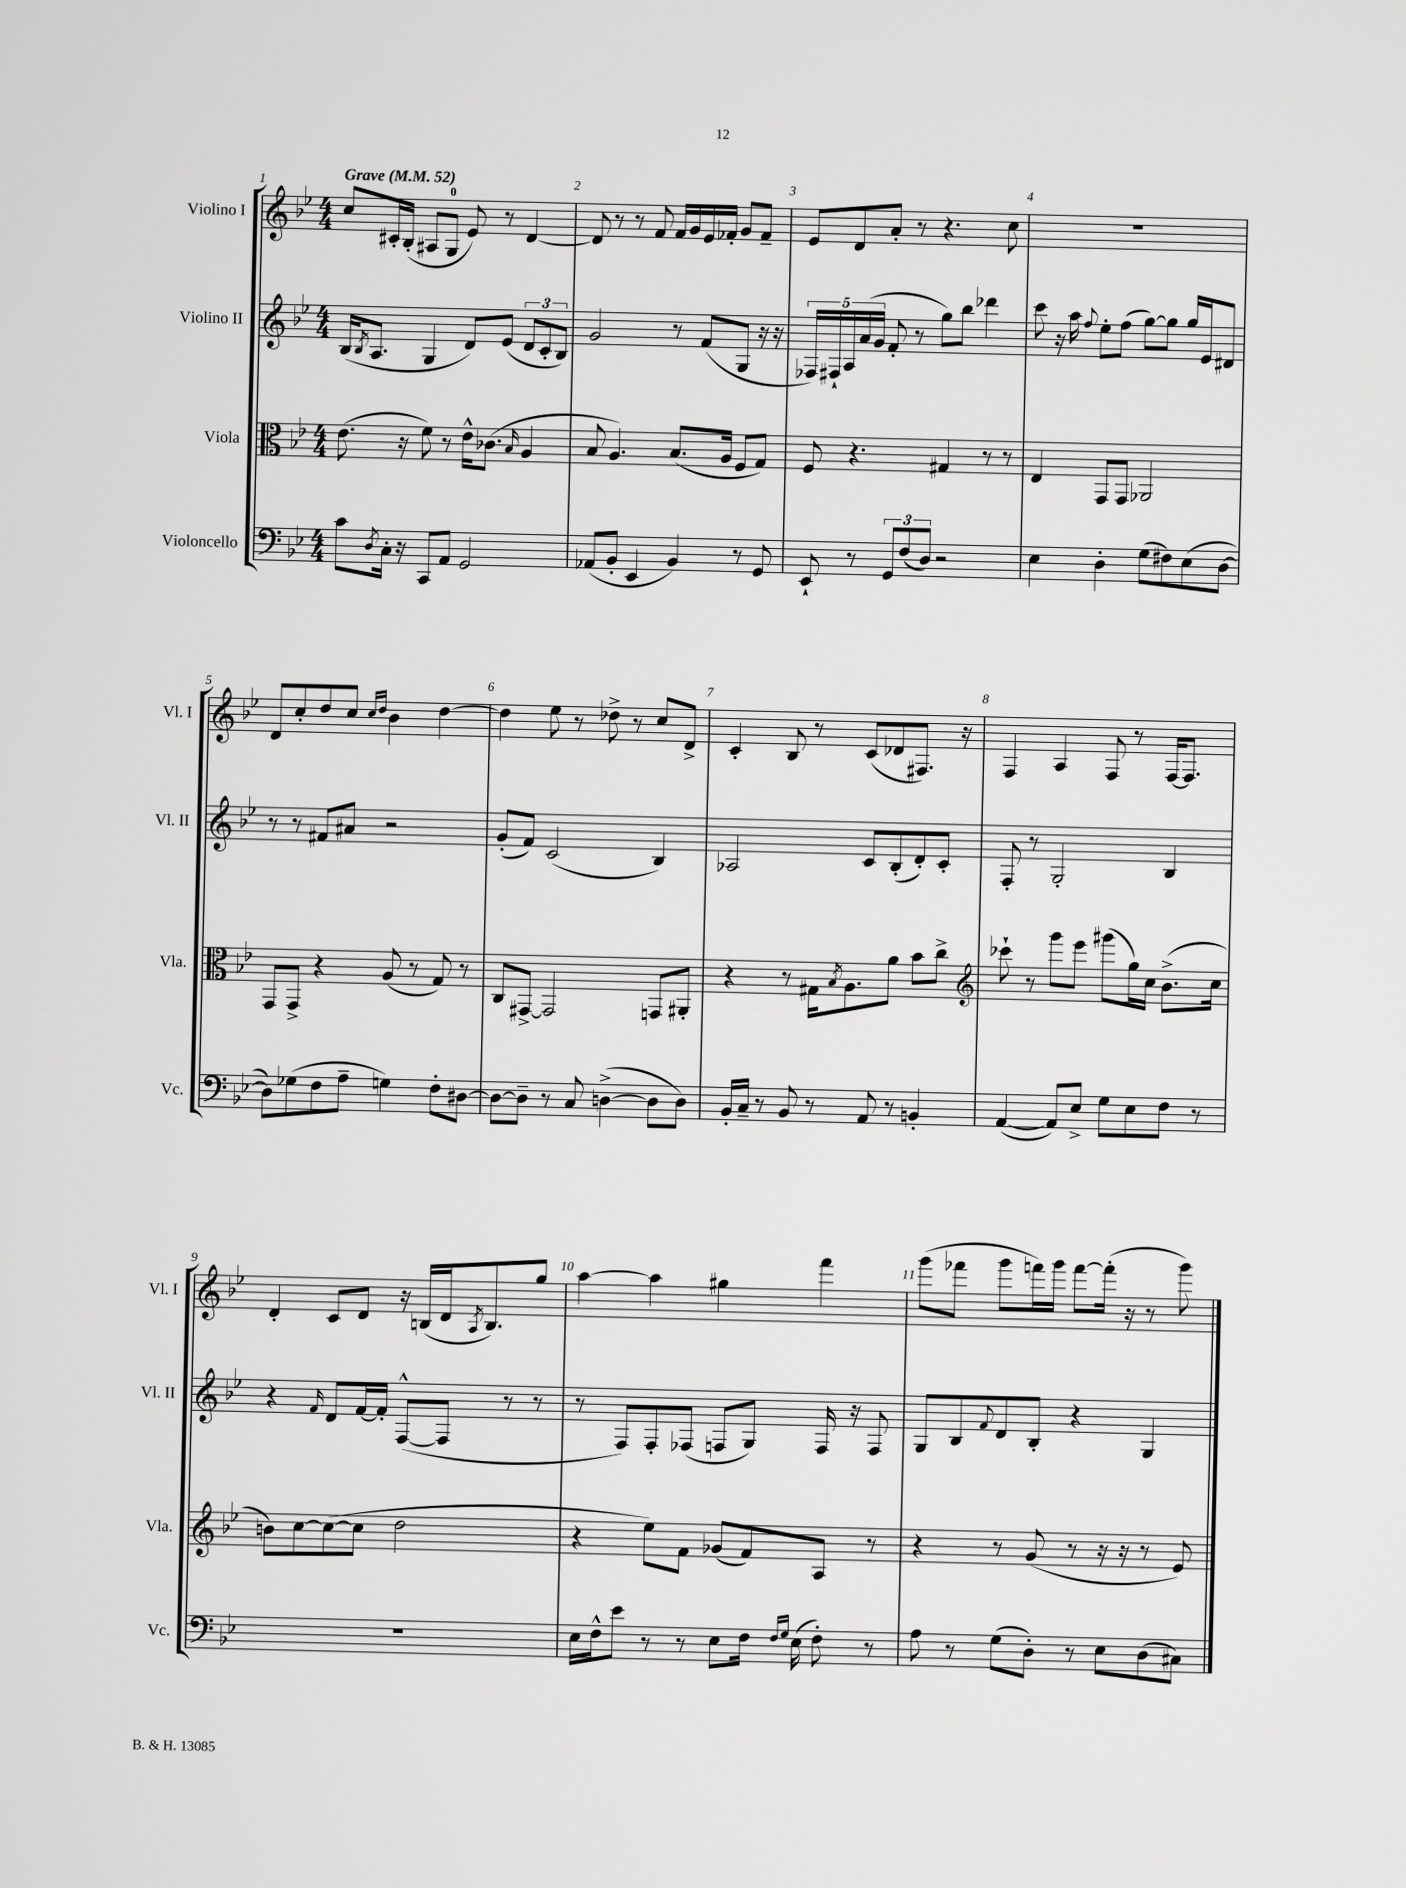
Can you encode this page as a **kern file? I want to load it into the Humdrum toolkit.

**kern	**kern	**kern	**kern
*staff4	*staff3	*staff2	*staff1
*clefF4	*clefC3	*clefG2	*clefG2
*k[b-e-]	*k[b-e-]	*k[b-e-]	*k[b-e-]
*M4/4	*M4/4	*M4/4	*M4/4
*MM52	*MM52	*MM52	*MM52
8c\L	(8.e-\	(16B-/LK	8cc/L
.	.	8qB-/	.
.	.	8.A/J	.
8qD/	.	.	.
16C'\Jk	.	.	16c#'/L
16r	16r	.	(16B-'/JJ
8CC/L	8f\)	4G/	8A#/L
8AA/J	8r	.	8G/J
2GG/	16e-^^\LK	8d/L)	8e-/)
.	(8.c-\J	.	.
.	.	(8e-/J	8r
.	16qqB-/	.	.
.	4A/	12d/L	[4d/
.	.	12c'/	.
.	.	12B-/J)	.
=	=	=	=
(8AA-/L	8B-/	2g/	8d/]
8BB-'/J	4.A/)	.	8r
4EE-/	.	.	8r
.	.	.	8f/
4BB-/)	(8.B-/L	8r	16f/LL
.	.	.	16g/
.	.	(8f/L	16e-/
.	16A/Jk	.	16f-'/JJ
8r	8F/L	8G/J	8g/L
8GG/	8G/J)	16r	8f-~/J
.	.	16r	.
=	=	=	=
8EE-`/	8F/	20F-/LL)	8e-/L
.	.	20F#`/	.
.	.	20A/	.
8r	4.r	.	8d/
.	.	(20a/	.
.	.	20g/JJ	.
12GG/L	.	8f'/	8a'/J
(12F/	.	.	.
.	.	8r	8r
12D/J)	.	.	.
2r	4G#/	8gg\L)	4.r
.	.	8bb-\J	.
.	8r	4ddd-\	.
.	8r	.	8cc\
=	=	=	=
4E-\	4E-/	8ccc\	1r
.	.	16r	.
.	.	16aa\	.
.	.	8qqff/	.
4D'\	8GG/L	8ee-'\L	.
.	8GG/J	(8ff\J	.
(8G\L	2AA-/	[8gg\L)	.
8F#\)	.	8gg\]J	.
(8E-\	.	16gg/LL	.
.	.	16e-/J	.
[8D\J	.	8d#/J	.
=	=	=	=
8D\]L)	8GG/L	8r	8d/L
(8G-\	8GG^/J	8r	8cc'/
8F\	4r	8f#/L	8dd/
8A~\J	.	8a#/J	8cc/J
.	.	.	16qqcc/LL
.	.	.	16qqdd/JJ
4G\)	(8A/	2r	4b-\
.	8r	.	.
8F'\L	8G/)	.	[4dd\
[8D#\J	8r	.	.
=	=	=	=
8D#\_L	8C/L	(8g'/L	4dd\]
8D#~\]J	[8GG#^/J	8f/J)	.
8r	2GG#/]	(2c/	8ee-\
8C/	.	.	8r
([4D^\	.	.	8dd-^\
.	.	.	8r
8D\]L	8GG/L	4B-/)	8cc/L
8D\J)	8AA#'/J	.	8d^/J
=	=	=	=
16BB-'/LL	4r	2A-/	4c'/
16C~/JJ	.	.	.
8r	.	.	.
8BB-/	8r	.	8B-/
8r	16G#\LK	.	8r
.	8qB-/	.	.
.	8.A\	.	.
8AA/	.	8c/L	(8c/L
8r	8a\J	(8B-'/	8d-/
4BB'/	8b-\L	8d'/)	8.F#/J)
.	8cc^\J	8c'/J	.
.	.	.	16r
=	=	=	=
*	*clefG2	*	*
([4AA/	8ccc-`\	8F'/	4F/
.	8r	8r	.
8AA/]L)	8ggg\L	2G'/	4A/
8E-^/J	8eee-\J	.	.
8G\L	(8ggg#\L	.	8F/
8E-\	16gg\L)	.	8r
.	16cc\JJ	.	.
8F\J	(8.b-^\L	4B-/	[16F/LK
.	.	.	8.F/]J
8r	.	.	.
.	16cc\Jk	.	.
=	=	=	=
1r	8b\L)	4r	4d'/
.	[8cc\	.	.
.	.	16qqf/	.
.	(8cc\_	8d/L	8c/L
.	8cc\]J	[16f/L	8d/J
.	.	16f'/]JJ	.
.	2dd\	([8F^^/L	16r
.	.	.	(16B/LL
.	.	8F/]J	16d/J
.	.	.	8qA/
.	.	.	8.B/)
.	.	8r	.
.	.	8r	8gg/J
=	=	=	=
16E-\LL	4r	8r	[4aa\
16F^^\J	.	.	.
8e-\J	.	8F/L)	.
8r	8ee-\L)	8F'/	4aa\]
8r	8f\J	(8F-/J	.
8E-\L	(8g-/L	8F/L	4gg#\
16F\Jk	8f/)	8G/J)	.
16qqF/LL	.	.	.
16qqG/JJ	.	.	.
(16E-\	.	.	.
8F'\)	8A/J	16F/	4fff\
.	.	16r	.
8r	8r	8F/	.
=	=	=	=
8A\	4r	8G/L	(8ggg\L
8r	.	8B-/	8fff-\J
.	.	8qqf/	.
(8G\L	8r	8d/	8ggg\L
8D'\J)	(8g/	8B-'/J	16fff\L)
.	.	.	16ggg\JJ
8r	8r	4r	[8fff\L
8E-\L	16r	.	(16fff'\]Jk
.	16r	.	16r
(8D\	8r	4G/	8r
8C#\J)	8e-/)	.	8ggg\)
==	==	==	==
*-	*-	*-	*-
